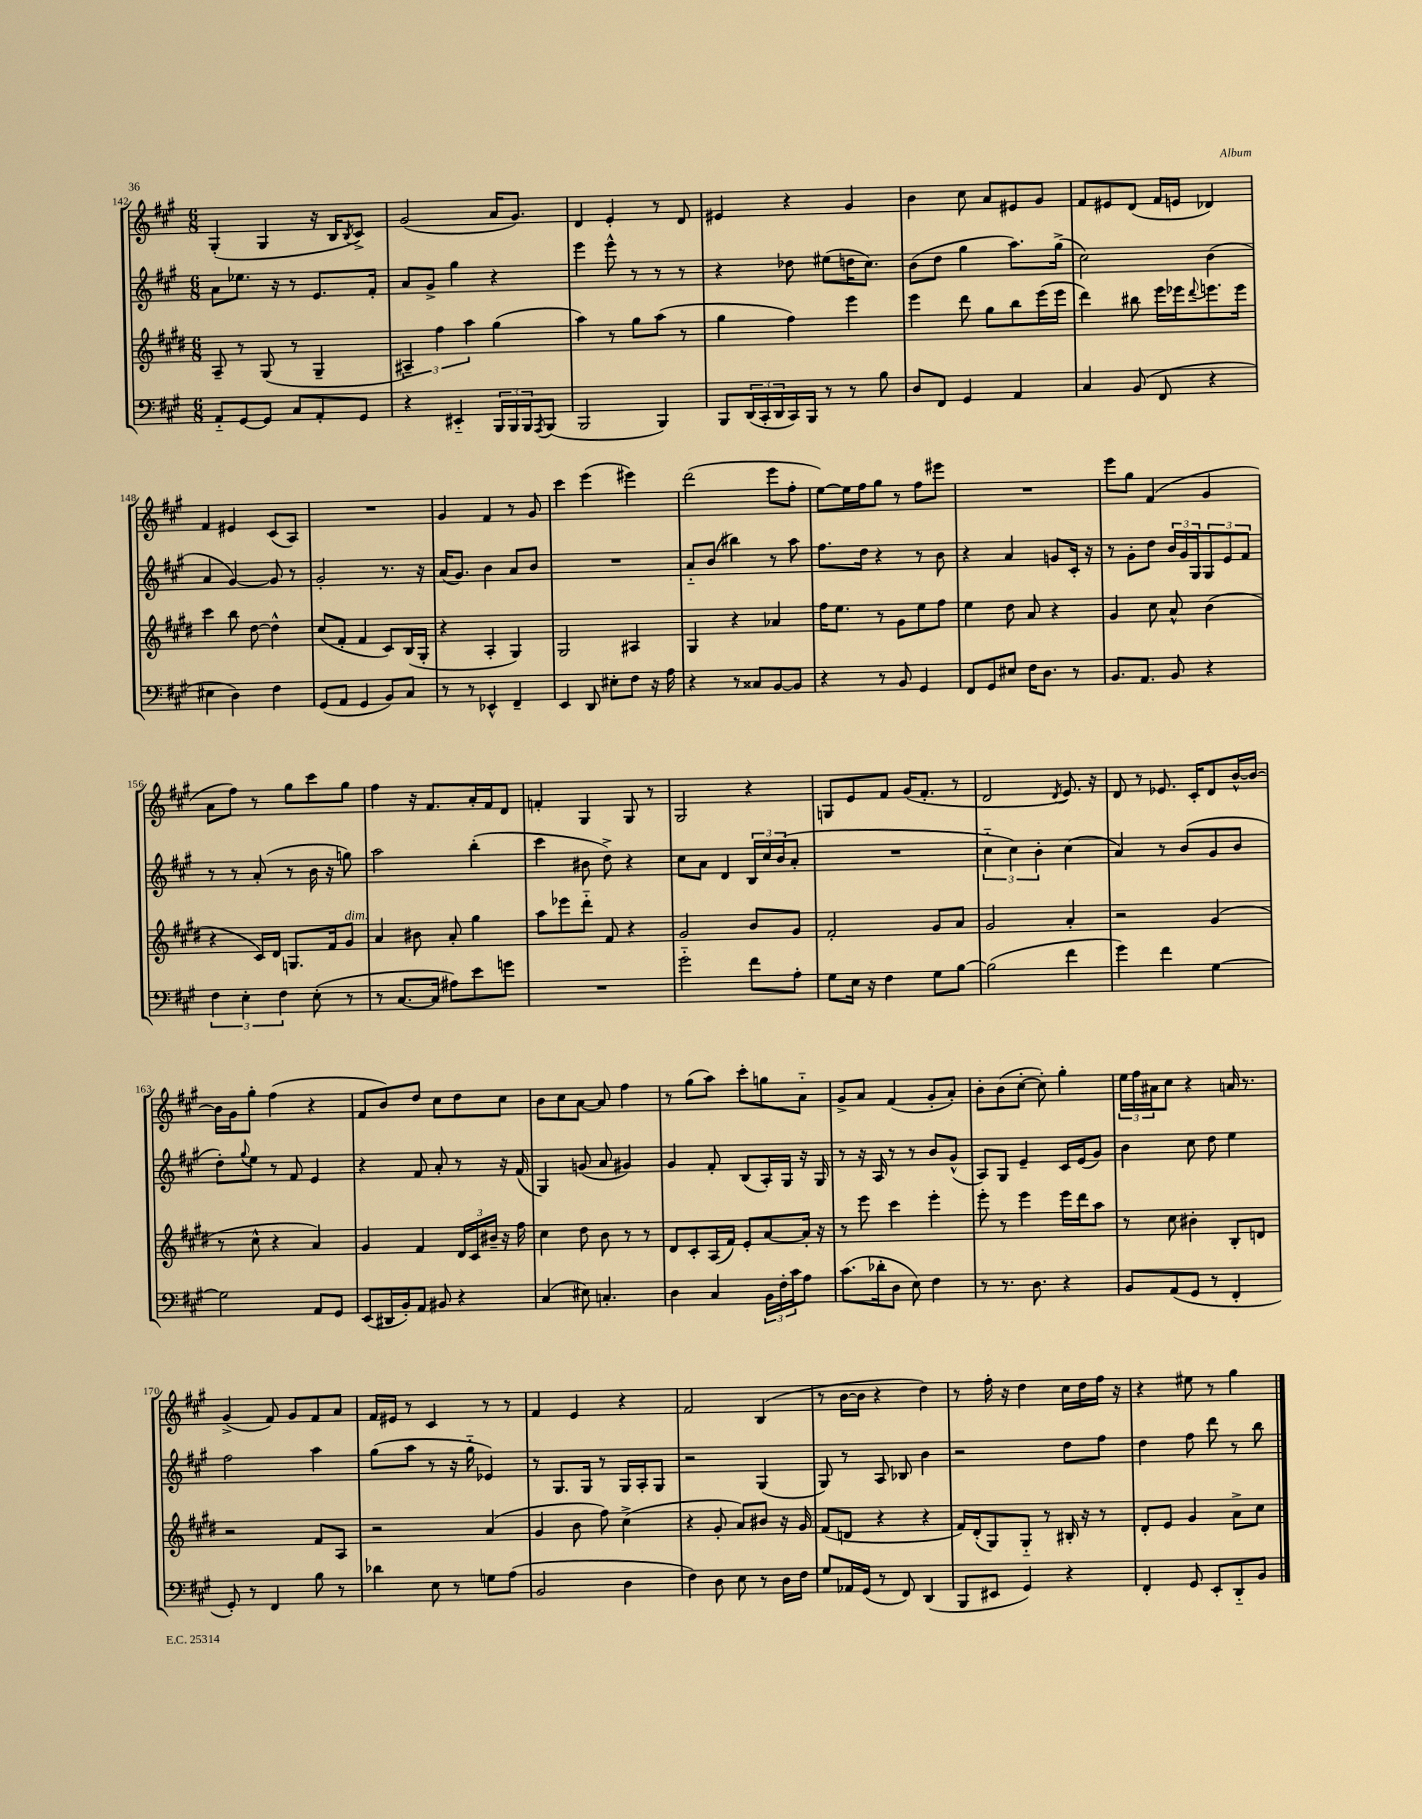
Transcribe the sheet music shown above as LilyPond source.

<<
\new StaffGroup <<
\new Staff = "s0" {
    \clef treble \key a \major \numericTimeSignature \time 6/8
    gis4-.( gis4 r16 b16 \acciaccatura { b8 } cis'8->) |
    gis'2( a'16 gis'8.) |
    d'4 e'4-. r8 d'8 |
    eis'4 r4 gis'4 |
    b'4 cis''8 a'8 eis'8 gis'8 |
    fis'8 eis'8 d'8( fis'16 e'16 des'4) |
    fis'4 eis'4 cis'8( a8) |
    R2. |
    gis'4 fis'4 r8 gis'8 |
    cis'''4 e'''4( eis'''4) |
    d'''2( e'''8 fis''8-. |
    e''8~) e''16 fis''16 gis''8 r8 fis''8 eis'''8 |
    R2. |
    e'''8 gis''8 fis'4( gis'4 |
    a'8 fis''8) r8 gis''8 cis'''8 gis''8 |
    fis''4 r16 fis'8. a'16-. fis'16 d'8 |
    f'4-. gis4 gis8 r8 |
    gis2 r4 |
    g8 e'8 fis'8 gis'16( fis'8.-. r8 |
    d'2 \acciaccatura { d'8 } e'8.) r16 |
    d'8 r8 ees'8. cis'16-. d'8 b'16~-^ b'16~ |
    b'16 gis'16 gis''8-. fis''4( r4 |
    fis'8 b'8) d''8 cis''8 d''8 cis''8 |
    b'8 cis''8 a'8~ a'8 fis''4 |
    r8 gis''8( a''8) cis'''8-. g''8 a'8-_ |
    gis'8-> a'8 fis'4( gis'8-. a'8-.) |
    b'8-. b'8( cis''8~-. cis''8-.) gis''4-. |
    \tuplet 3/2 { e''16 fis''16 ais'16 } cis''8 r4 a'16 r8. |
    gis'4->( fis'8) gis'8 fis'8 a'8 |
    fis'16 eis'16 r8 cis'4 r8 r8 |
    fis'4 e'4 r4 |
    fis'2 b4( |
    r8 b'16~ b'16 r4 d''4) |
    r8 fis''16-. r16 d''4 cis''16 d''16 fis''16 r16 |
    r4 eis''8 r8 gis''4 \bar "|." |
}
\new Staff = "s1" {
    \clef treble \key a \major \numericTimeSignature \time 6/8
    a'8 ees''8. r16 r8 e'8. fis'16-. |
    a'8 gis'8-> gis''4 r4 |
    e'''4 e'''8-^ r8 r8 r8 |
    r4 des''8 eis''8( d''16 cis''8.) |
    b'8( d''8 gis''4 a''8.) gis''16->( |
    cis''2) b'4( |
    a'4 gis'4~) gis'8 r8 |
    gis'2-. r8. r16 |
    a'16( gis'8.) b'4 a'8 b'8 |
    R2. |
    a'8-_ b'8( bis''4) r8 a''8 |
    fis''8. d''16 r4 r8 b'8 |
    r4 a'4 g'8 cis'16-. r16 |
    r8 gis'8-. d''8 \tuplet 3/2 { b'16 gis'16 gis16 } \tuplet 3/2 { gis8 e'8 fis'8 } |
    r8 r8 a'8-.( r8 b'16 r16 g''8) |
    a''2 b''4-.( |
    cis'''4 bis'8 d''8->) r4 |
    cis''8 a'8 d'4 \tuplet 3/2 { b16 cis''16 b'16( } a'8-. |
    R2. |
    \tuplet 3/2 { cis''4-_ cis''4) b'4-. } cis''4( |
    a'4) r8 b'8( gis'8 b'8 |
    d''8-.) \appoggiatura { gis''8 } e''8 r8 fis'8 e'4 |
    r4 fis'8 a'8-. r8 r16 fis'16( |
    gis4) g'8( a'8 gis'4) |
    gis'4 fis'8-. b8( a16-.) gis16 r16 gis16 |
    r8 r16 a16 r8 r8 b'8 gis'8-^( |
    a8) gis8 e'4-- cis'16 e'16( gis'8) |
    b'4 cis''8 d''8 e''4 |
    fis''2 a''4 |
    gis''8( a''8 r8 r16 gis''16-_ ees'4) |
    r8 gis8. gis16 r8 gis16 a16-. gis8 |
    r2 gis4( |
    gis8) r8 a8 bes8 b'4 |
    r2 d''8 fis''8 |
    d''4 fis''8 d'''8 r8 b''8 \bar "|." |
}
\new Staff = "s2" {
    \clef treble \key e \major \numericTimeSignature \time 6/8
    a8-- r8 gis8( r8 gis4-- |
    \tuplet 3/2 { ais4--) fis''4 a''4 } gis''4( |
    a''4) r8 gis''8 a''8( r8 |
    gis''4 fis''4) e'''4 |
    e'''4 dis'''8 gis''8 b''8 e'''16( e'''16 |
    dis'''4) bis''8 e'''16 ees'''16 \appoggiatura { dis'''8 } e'''8. e'''16 |
    cis'''4 b''8 dis''8~ dis''4-^ |
    cis''8( fis'8-. fis'4 cis'8) b16( gis16-. |
    r4 a4-. gis4) |
    gis2 ais4 |
    gis4 r4 aes'4 |
    fis''16 e''8. r8 gis'8 e''8 fis''8 |
    e''4 dis''8 a'8 r4 |
    gis'4 cis''8 a'8-^ b'4( |
    r4 cis'16) dis'16 g8. fis'16 gis'8^\markup { \italic "dim." } |
    a'4 bis'8 a'8-. gis''4 |
    a''8 ees'''8 dis'''8-_ fis'8 r4 |
    gis'2 b'8 gis'8 |
    fis'2-. gis'8 a'8 |
    gis'2 a'4-. |
    r2 gis'4( |
    r8 cis''8-^ r4 a'4) |
    gis'4 fis'4 \tuplet 3/2 { dis'16 cis'16 bis'16-- } r16 fis''16 |
    cis''4 dis''8 b'8 r8 r8 |
    dis'8 cis'8-. a16( fis'16) e'8-. a'8~ a'16-. r16 |
    r8 e'''8 cis'''4 e'''4-. |
    e'''8-. r8 e'''4 e'''16 dis'''16 a''8 |
    r8 cis''8 bis'4-. b8-. d'8 |
    r2 fis'8 a8 |
    r2 a'4( |
    gis'4 b'8 fis''8) cis''4->( |
    r4 gis'8-. a'8) bis'8 r16 gis'16 |
    fis'8( d'8 r4 r4 |
    fis'16) dis'16-.( gis8) gis8-_ r8 bis16-. r16 r8 |
    dis'8-. e'8 gis'4 a'8-> cis''8 \bar "|." |
}
\new Staff = "s3" {
    \clef bass \key a \major \numericTimeSignature \time 6/8
    a,8-_ gis,8~ gis,8 cis8 a,8-. gis,8 |
    r4 eis,4-_ \tuplet 3/2 { b,,16 b,,16 b,,16 } \acciaccatura { a,,8 } b,,8( |
    b,,2 b,,4) |
    b,,8 \tuplet 3/2 { d,16( cis,16-. d,16 } cis,16) b,,16 r8 r8 b8 |
    d8 fis,8 gis,4 a,4 |
    cis4 b,8( fis,8 r4 |
    eis4 d4) fis4 |
    gis,8( a,8 gis,4 b,8) cis8 |
    r8 r8 ees,4-^ fis,4-- |
    e,4 d,8 eis8-. fis8 r16 a16 |
    r4 r8 cisis8 b,8~ b,8 |
    r4 r8 b,8 gis,4 |
    fis,8 gis,8 eis8 fis16 d8. r8 |
    b,8. a,8. b,8 r4 |
    \tuplet 3/2 { fis4 e4-. fis4 } e8-.( r8 |
    r8 cis8.~ cis16 ais8) e'8 g'8 |
    R2. |
    gis'2-_ fis'8 a8-. |
    gis8 e16 r16 fis4 gis8 b8~ |
    b2( fis'4 |
    gis'4) fis'4 gis4~ |
    gis2 a,8 gis,8 |
    e,8( dis,16 b,16-.) a,8 bis,8 r4 |
    cis4( eis8) c4.-. |
    d4 cis4 \tuplet 3/2 { b,16 fis16-. cis'16 } a8 |
    cis'8.( des'16-. d8 e8) fis4 |
    r8 r8. d8. r4 |
    b,8 a,8( gis,8 r8 fis,4-. |
    gis,8-.) r8 fis,4 b8 r8 |
    des'4 e8 r8 g8 a8( |
    b,2 d4 |
    fis4) d8 e8 r8 d16 fis16 |
    gis8 aes,16 gis,16( r8 fis,8) d,4( |
    b,,8 eis,8 gis,4) r4 |
    fis,4-. gis,8 e,8-. d,8-_ b,8 \bar "|." |
}
>>
>>
\layout { \context { \Score currentBarNumber = #142 } }
